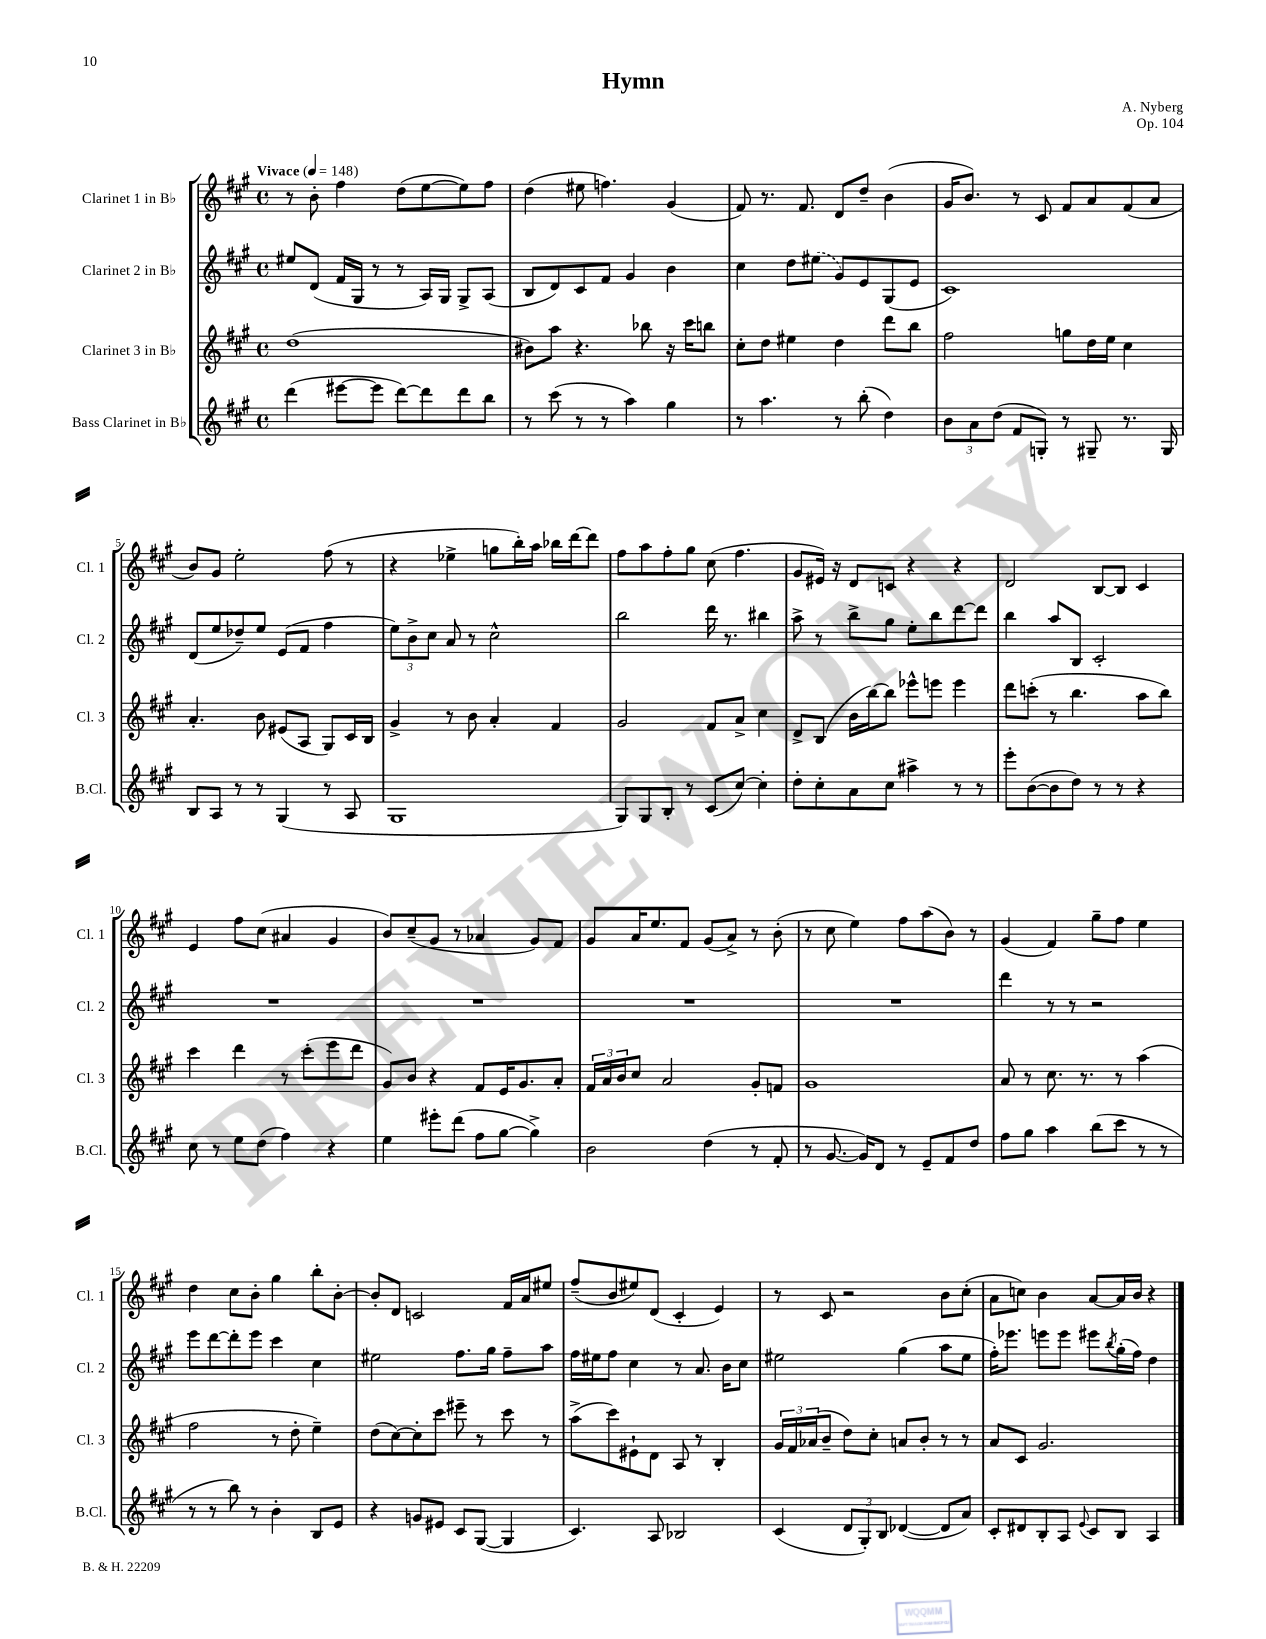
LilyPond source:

\header { title = "Hymn" composer = "A. Nyberg" opus = "Op. 104" }
<<
\new StaffGroup <<
\new Staff = "s0" \with { instrumentName = "Clarinet 1 in Bb" shortInstrumentName = "Cl. 1" } {
    \clef treble \key a \major \defaultTimeSignature \time 4/4 \tempo "Vivace" 4 = 148
    r8 b'8-. fis''4 d''8( e''8~ e''8) fis''8 |
    d''4( eis''8 f''4.) gis'4( |
    fis'8) r8. fis'8. d'8 d''8-- b'4( |
    gis'16 b'8.) r8 cis'8 fis'8 a'8 fis'8( a'8 |
    b'8) gis'8 e''2-. fis''8( r8 |
    r4 ees''4-> g''8 b''16-.) a''16 bes''16 d'''16~ d'''8 |
    fis''8 a''8 fis''8-. gis''8 cis''8( fis''4. |
    gis'8 eis'16) r16 d'8 c'8 r4 r4 |
    d'2 b8~ b8 cis'4 |
    e'4 fis''8 cis''8( ais'4 gis'4 |
    b'8) cis''8--( gis'8 r8 aes'4 gis'8) fis'8 |
    gis'8 a'16 e''8. fis'8 gis'8( a'8->) r8 b'8-.( |
    r8 cis''8 e''4) fis''8 a''8( b'8) r8 |
    gis'4( fis'4) gis''8-- fis''8 e''4 |
    d''4 cis''8 b'8-. gis''4 b''8-. b'8~-. |
    b'8-. d'8 c'2 fis'16 a'16 eis''8 |
    fis''8--( b'8 eis''8) d'8( cis'4-. e'4) |
    r8 cis'8 r2 b'8 cis''8-.( |
    a'8 c''8) b'4 a'8~ a'16 b'16 r4 \bar "|." |
}
\new Staff = "s1" \with { instrumentName = "Clarinet 2 in Bb" shortInstrumentName = "Cl. 2" } {
    \clef treble \key a \major \defaultTimeSignature \time 4/4
    eis''8 d'8( fis'16 gis16 r8 r8 a16) gis16 gis8-> a8( |
    b8 d'8) cis'8 fis'8 gis'4 b'4 |
    cis''4 d''8 \once \slurDashed eis''8( gis'8) e'8 gis8( e'8 |
    cis'1) |
    d'8( e''8 des''8--) e''8 e'8( fis'8 fis''4 |
    \tuplet 3/2 { e''8) b'8-> cis''8 } a'8 r8 cis''2-^ |
    b''2 d'''16 r8. bis''4 |
    a''8-> r8 b''8-> gis''8 e''8-. b''8 d'''8~ d'''8 |
    b''4 a''8 b8 cis'2-. |
    R1 |
    R1 |
    R1 |
    R1 |
    d'''4 r8 r8 r2 |
    e'''8 d'''8~ d'''8-. e'''8 cis'''4 cis''4 |
    eis''2 fis''8. gis''16 fis''8-- a''8 |
    fis''16 eis''16 fis''8 cis''4 r8 a'8. b'16 cis''8 |
    eis''2 gis''4( a''8 eis''8 |
    fis''16-.) ees'''8. e'''8 e'''8 eis'''8 \acciaccatura { b''8 } gis''16-.( fis''16) d''4 \bar "|." |
}
\new Staff = "s2" \with { instrumentName = "Clarinet 3 in Bb" shortInstrumentName = "Cl. 3" } {
    \clef treble \key a \major \defaultTimeSignature \time 4/4
    d''1( |
    bis'8) a''8 r4. bes''8 r16 cis'''16 b''8 |
    cis''8-. d''8 eis''4 d''4 d'''8 b''8 |
    fis''2 g''8 d''16 e''16 cis''4 |
    a'4.-. b'8 eis'8( a8 gis8) cis'16 b16 |
    gis'4-> r8 b'8 a'4-. fis'4 |
    gis'2 fis'8 a'8-> cis''4 |
    d'8-> b8( b'16 b''16~) b''8 ees'''8-^ e'''8 e'''4 |
    d'''8 c'''8-.( r8 b''4. a''8 b''8) |
    cis'''4 d'''4 r8 cis'''8-.( e'''8 d'''8 |
    gis'8) b'8 r4 fis'8 e'16 gis'8. a'8-. |
    \tuplet 3/2 { fis'16 a'16 b'16 } cis''8 a'2 gis'8-. f'8 |
    gis'1 |
    a'8 r8 cis''8. r8. r8 a''4( |
    fis''2 r8 d''8-. e''4--) |
    d''8( cis''8~) cis''8-. cis'''8 eis'''8-- r8 cis'''8 r8 |
    a''8->( cis'''8) eis'8-! d'8 a8 r8 b4-. |
    \tuplet 3/2 { gis'16 fis'16 aes'16( } b'8-- d''8) cis''8-. a'8 b'8-. r8 r8 |
    a'8 cis'8 gis'2. \bar "|." |
}
\new Staff = "s3" \with { instrumentName = "Bass Clarinet in Bb" shortInstrumentName = "B.Cl." } {
    \clef treble \key a \major \defaultTimeSignature \time 4/4
    d'''4( eis'''8~ eis'''8 d'''8~) d'''8 d'''8 b''8 |
    r8 cis'''8( r8 r8 a''4) gis''4 |
    r8 a''4. r8 b''8-.( d''4) |
    \tuplet 3/2 { b'8 a'8 d''8( } fis'8 g8-.) r8 gis8-- r8. gis16 |
    b8 a8 r8 r8 gis4( r8 a8 |
    gis1 |
    gis8) gis8 b8-. r8 cis'8( cis''8~) cis''4-. |
    d''8-. cis''8-. a'8 cis''8 ais''4-> r8 r8 |
    e'''8-. b'8~( b'8 d''8) r8 r8 r4 |
    cis''8 r8 e''8 d''8( fis''4) r4 |
    e''4 eis'''8-. d'''8( fis''8 gis''8~ gis''4->) |
    b'2 d''4( r8 fis'8-. |
    r8 gis'8.~ gis'16) d'8 r8 e'8-- fis'8 d''8 |
    fis''8 gis''8 a''4 b''8( cis'''8 r8 r8 |
    r8 r8 b''8) r8 b'4-. b8 e'8 |
    r4 g'8 eis'8 cis'8 gis8~( gis4 |
    cis'4.) a8 bes2 |
    cis'4( \tuplet 3/2 { d'8 gis8-.) b8 } des'4~( des'8 a'8) |
    cis'8-. dis'8 b8-. a8 \appoggiatura { e'8 } cis'8 b8 a4 \bar "|." |
}
>>
>>
